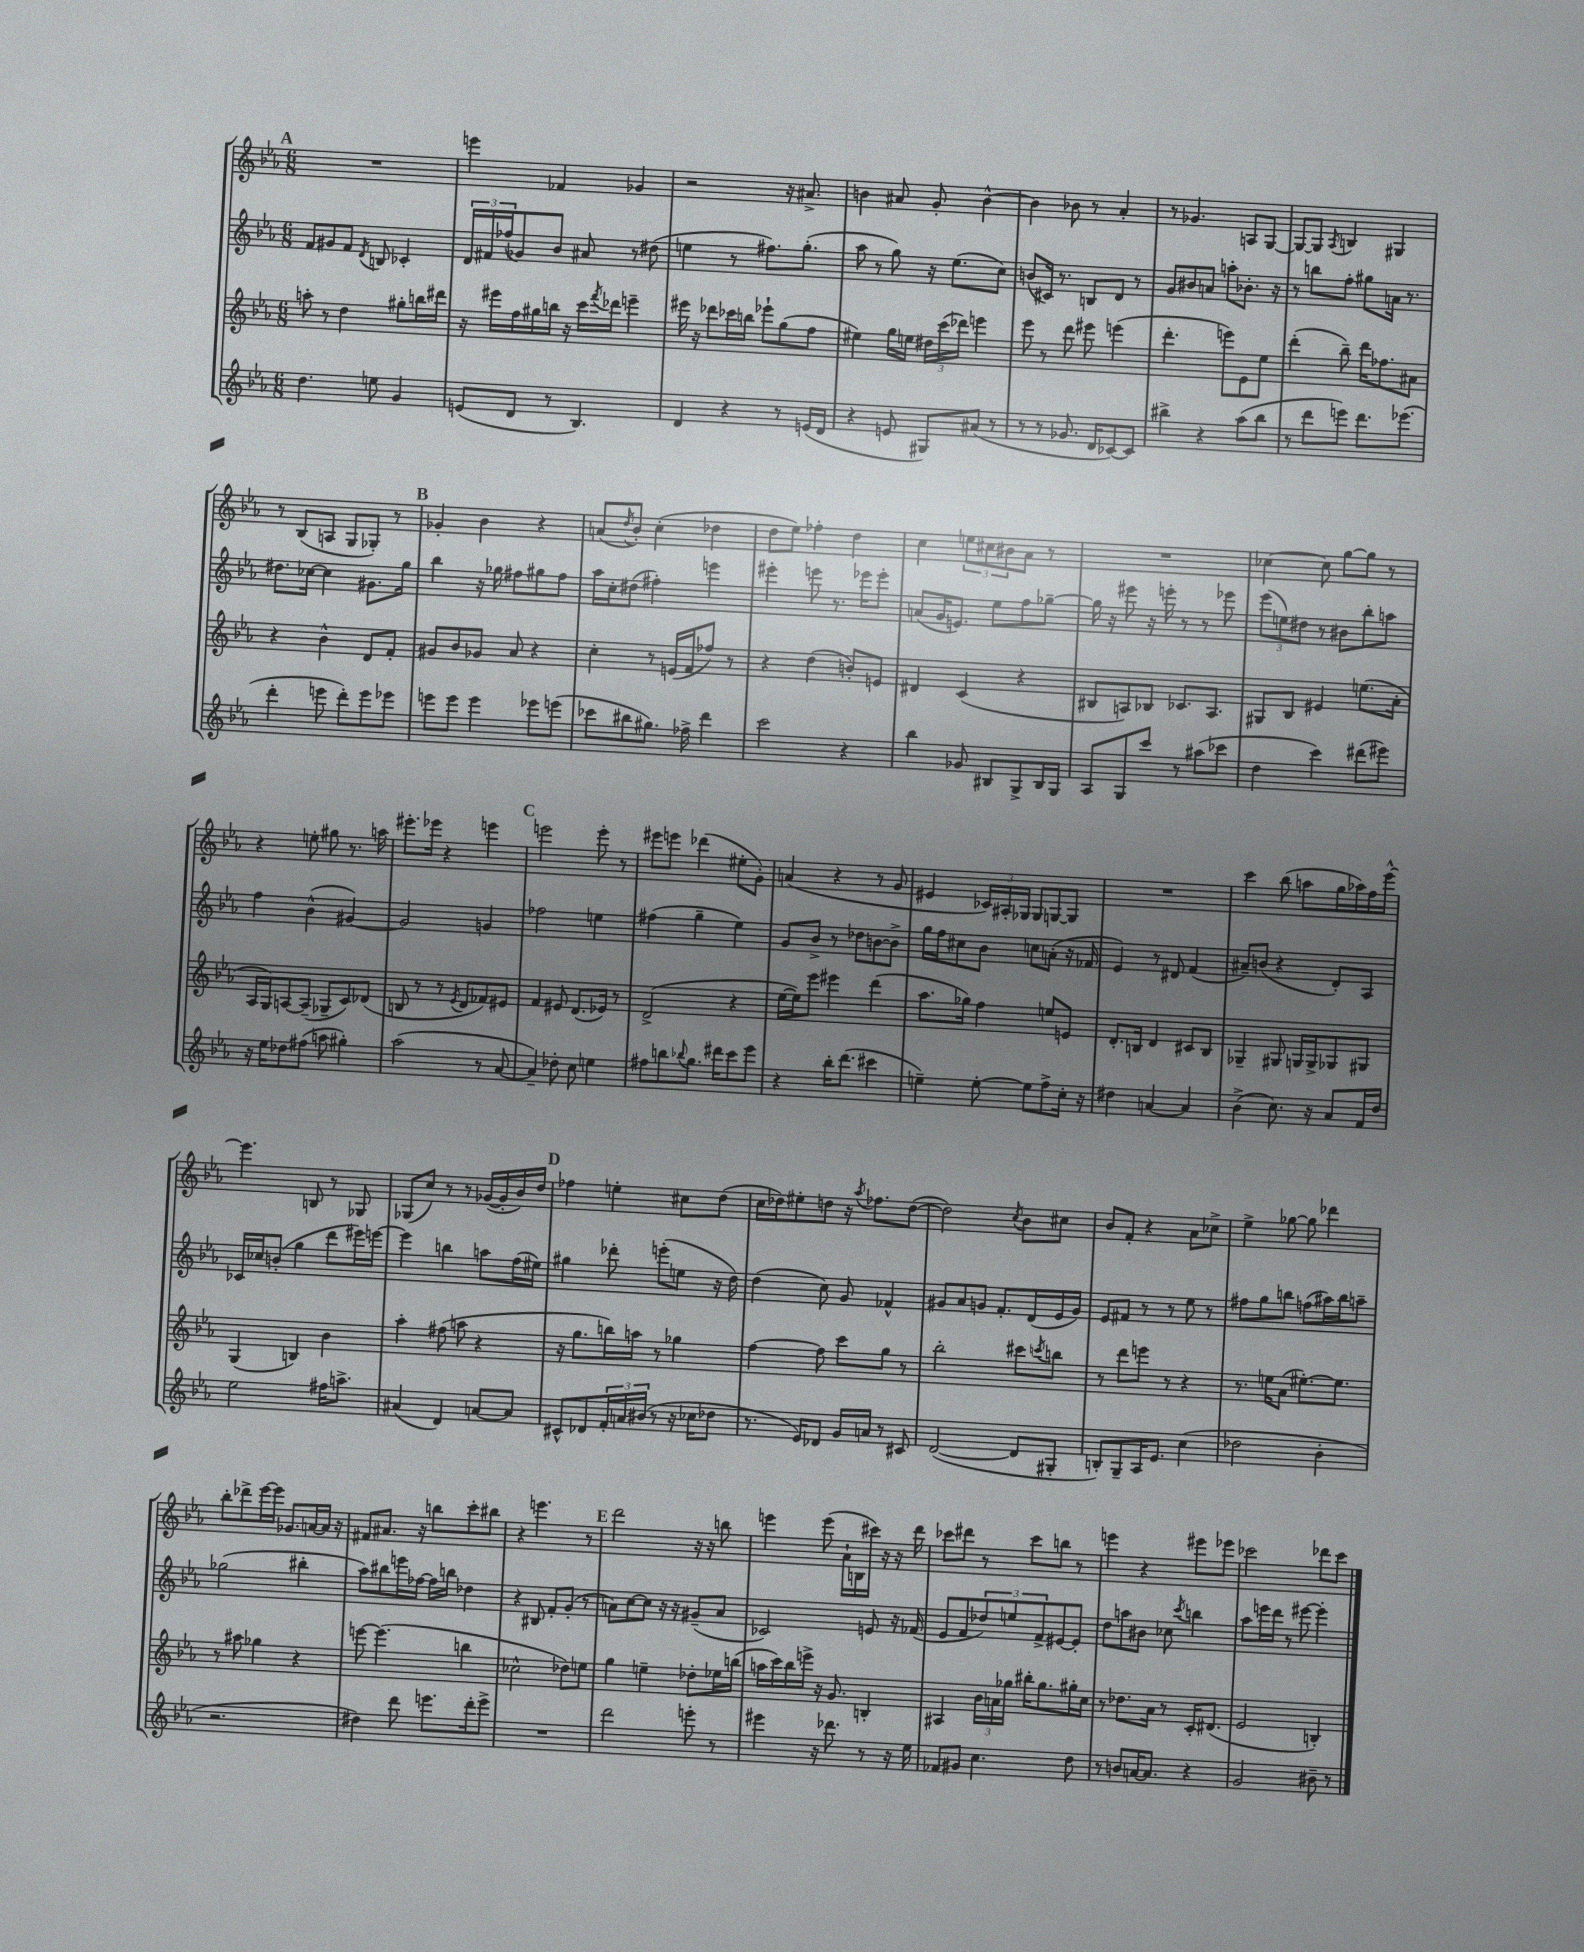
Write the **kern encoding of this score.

**kern	**kern	**kern	**kern
*staff4	*staff3	*staff2	*staff1
*clefG2	*clefG2	*clefG2	*clefG2
*k[b-e-a-]	*k[b-e-a-]	*k[b-e-a-]	*k[b-e-a-]
*M6/8	*M6/8	*M6/8	*M6/8
4.dd	8aa'	8f	2.r
.	8r	8g#	.
.	4dd	8f	.
.	.	8qd	.
8ee	.	8B	.
4g	8gg#'	4c-'	.
.	16bb	.	.
.	16ddd#	.	.
=	=	=	=
(8e	16r	24d	4eee
.	.	24f#	.
.	16eee#	.	.
.	.	(24ff-	.
8d	16ff	8g-)	.
.	16gg#	.	.
8r	16bb	8b-	4f-
.	16r	.	.
4.B-)	16ccc	8a#	.
.	8qfff	.	.
.	16ddd-	.	.
.	4eee~	8r	4g-
.	.	(8dd#	.
=	=	=	=
4d	16eee#	4ee	2r
.	16r	.	.
.	8ddd-	.	.
4r	16ccc-	8r	.
.	16bb	.	.
.	8eee-`	8.ff#)	.
8r	(8gg	.	16r
.	.	(8.gg'	8.a#^
(16e	8ff	.	.
16d	.	.	.
=	=	=	=
4r	4ee#)	8aa-	4b
.	.	8r	.
8e	16gg	8gg)	8a#
.	16ee	.	.
8G#)	24dd#	16r	8g'
.	(24ccc	.	.
.	.	(8.ee-	.
.	24ddd-)	.	.
(8a#	4eee	.	[4b^^
8r	.	8cc)	.
=	=	=	=
8r	8eee-	(8b	4b]
8r	8r	16c#)	.
.	.	8.r	.
8.g-	8ddd	.	8b-
.	8eee#	8B	8r
16d	.	.	.
[8c-)	(4eee	8d	4a-'
8c-]	.	8r	.
=	=	=	=
4bb#^	4.ddd'	8g	8r
.	.	8b#	4.g-
4r	.	8a	.
.	8eee)	8aa'	.
(8aa-	8e-	8.b-'	8A
8bb#	8ee-	.	[8G
.	.	16r	.
=	=	=	=
8r	(4ddd'	8r	8G_
8ddd	.	8bb	8G]
.	.	.	8qA-
8eee)	8bb-~)	8ff'	4B
8.ddd	16ddd	8gg#	.
.	8.ff-	.	.
.	.	16a	4G#
(8.eee-	.	8.r	.
.	8a#	.	.
=	=	=	=
4ddd'	4r	8.dd#	8r
.	.	.	(8B-
.	.	[16cc-	.
8eee	4b-^^	4cc-]	8A
8ddd')	.	.	8G
8eee	8d	8.g#	8G-')
8eee-	8f'	.	8r
.	.	16gg	.
=	=	=	=
8eee	8g#	4bb-	4g-'
8eee	8b-	.	.
4eee	8g-	16r	4b-
.	.	16gg-	.
.	8a-	8ff#	.
8eee-	4r	8gg#	4r
(8eee	.	8ff#	.
=	=	=	=
8ccc-	4cc'	16aa-	(8a
.	.	16cc'	.
.	.	.	8qdd
8bb#	.	(8dd#	8b-')
8.gg#)	8r	4ff#')	(4cc'
.	(16e	.	.
16ff-^	16f	.	.
4ddd	8ff-)	4eee	4dd-
.	8r	.	.
=	=	=	=
2ccc	4r	4eee#'	8dd
.	.	.	8ee-)
.	(4dd	8eee	4ff-'
.	.	8.r	.
4r	8b')	.	4dd
.	.	16eee-	.
.	8e	8eee-'	.
=	=	=	=
4bb-	4d#	(8a	4cc
.	.	16g	.
.	.	8.e)	.
8g-	(4c	.	12ee
.	.	.	12cc#
8B#	.	8ee-	.
.	.	.	12b#
8G^	4r	8ff	8a-
16B#	.	[8gg-~	8r
16G	.	.	.
=	=	=	=
8A-	8B#	16gg-]	2.r
.	.	16r	.
8G	8A)	8eee#	.
8ccc	8B-	16r	.
.	.	16eee'	.
8r	8.c-	8r	.
(8aa#	.	8r	.
.	8.A	.	.
8ccc-	.	8eee-	.
=	=	=	=
4dd	8G#	(12eee-	[4cc-
.	.	12ee)	.
.	8B-	.	.
.	.	12dd#	.
4ccc)	4e#	8r	8cc-]
.	.	8b#	[8gg
(8ddd#	(8.ee	8bb-'	8gg]
8eee#)	.	8aa	8r
.	16a-'	.	.
=	=	=	=
16r	16A-	4ff	4r
16ee-	16G)	.	.
8dd-	[8A	.	.
(8ff#	(8A~]	(4b-^^	8ee'
8aa	8G-~	.	8gg#
4gg#')	8c)	[4g#)	8.r
.	(8d-	.	.
.	.	.	16aa
=	=	=	=
(2aa-	8B	2g#]	8.eee#'
.	8r	.	.
.	.	.	16eee-
.	8r	.	4r
.	8qe-	.	.
.	8d	.	.
8r	8f-)	4g	4eee
[8a-	8e#	.	.
=	=	=	=
4a-~])	4f	2ff-	2eee
8dd-'	8e#	.	.
8cc	(8.d	.	.
4ee	.	4ee	8eee'
.	16e-)	.	.
.	8r	.	8r
=	=	=	=
8ff#	(2d^	(4ff#	8eee#
8bb	.	.	8eee
8qqbb-	.	.	.
8.gg	.	4gg~	(4ddd-
16ddd#	.	.	.
8ccc	4r	4ee-)	8ee#'
8eee-	.	.	8g')
=	=	=	=
4r	[16ee-	8g	(4a
.	16ee-])	.	.
.	8eee-	8b-^	.
16bb-'	4eee#	8r	4r
(8.ddd	.	.	.
.	.	8dd-	.
4ccc#	(4ddd	[8b	8r
.	.	8b^]	8g
=	=	=	=
4ee~)	8.aa-	16gg	4e#
.	.	16ff	.
.	.	8cc#	.
.	16gg-)	.	.
[8ee'	4ff	8b-	24c-)
.	.	.	24A#'
.	.	.	24G-
8ee]	.	8cc	8G-
8ff^	8ee	(8a'	[8G
16cc'	8e	16r	8G]
16r	.	16f-	.
=	=	=	=
4dd#	8.d'	4e-)	2.r
.	16B	.	.
[4a	4d	8r	.
.	.	8d#	.
4a]	8c#	(4f	.
.	8B	.	.
=	=	=	=
(4b-^	4G-~	8a#~)	4ccc
.	.	(8b	.
8.cc)	8G#	4r	(8bb-
.	16G	.	8aa
16r	16G^	.	.
8a-	8G-	8d')	16gg
.	.	.	16aa-)
16f	8G#	8A-	16ff
16dd	.	.	[16eee-^^
=	=	=	=
2ee-	(4G	16c-	4.eee-]
.	.	16cc-	.
.	.	(8b'	.
.	4B)	4gg	.
.	.	.	8B
16ff#	4b-	8ddd	8r
8.aa^	.	.	.
.	.	16eee#)	8G-
.	.	[16eee	.
=	=	=	=
(4a#	4aa-'	4eee]	(8G-
.	.	.	8cc)
4d)	(8ff#	4bb	8r
.	8aa	.	8r
[8a	4r	8aa	([16g-
.	.	.	16g-']
8a]	.	(16ff	16b-)
.	.	16ee#)	16dd
=	=	=	=
8c#^^	16r	4gg#	4ff-
.	8.gg	.	.
8d-	.	.	.
24f'	16bb)	8ddd-'	4ee'
24a	.	.	.
.	16aa	.	.
(24b#	.	.	.
8r	8r	(8eee'	.
16r	4gg-	8ee	8cc#
16cc-	.	.	.
8dd-	.	16r	(8dd
.	.	16dd)	.
=	=	=	=
8.r	[4ff	(4dd	16cc
.	.	.	16dd-)
.	.	.	8ee#'
16e-)	.	.	.
8d-	8ff]	8cc)	8dd
16g	8ccc	8g	16r
.	.	.	8qaa-
16a	.	.	8.ff-
8r	8gg	4f-^^	.
8c#	8r	.	([8dd
=	=	=	=
([2d	2bb-'	8g#	2dd])
.	.	8a-	.
.	.	8g	.
.	.	8.f'	.
.	.	.	8qcc
8d]	8ccc#	.	8b-
.	.	(16d	.
.	8qccc	.	.
8G#'	8bb	16e-	8cc#
.	.	16g)	.
=	=	=	=
8B')	8r	8e-	8b-
8G~	8ddd	8f#	8f'
16A-	8eee	8r	4r
8.e-	.	.	.
.	8r	8r	.
(4cc	4r	8ee-	8a-
.	.	8r	8cc-^
=	=	=	=
2dd-	8.r	8ff#	4ee-^
.	.	8gg	.
.	16ee	.	.
.	(8a-	8bb	[8gg-
.	[8.ee#')	(8ff	8gg-]
4b-'	.	16aa#)	4ddd-
.	8.ee#]	16bb	.
.	.	8aa~	.
=	=	=	=
2.r	8r	(2gg-	8bb-'
.	8aa#	.	8ddd-^
.	4gg-	.	[16eee-
.	.	.	16eee-]
.	.	.	8.g-
.	4r	4bb#'	.
.	.	.	[16a
.	.	.	16a]
.	.	.	16r
=	=	=	=
4dd#)	[8eee	8aa-)	8f#
.	(4.eee]	8bb#	8.a#
8ddd	.	16eee	.
.	.	[16ff-	16r
8.eee	.	16ff-]	8bb
.	.	16bb	.
.	4bb	4dd-	8ccc'
16ddd'	.	.	.
8eee^	.	.	8bb#
=	=	=	=
2.r	2cc-^^	4r	4r
.	.	8B#	4.eee
.	.	8f'	.
.	8dd-)	(8g'	.
.	8ee	8r	8r
=	=	=	=
2ddd	4gg	8a)	2ddd
.	.	[8cc	.
.	4ee~	8cc]	.
.	.	16r	.
.	.	16r	.
8eee'	8dd-'	(8g#~	16r
.	.	.	16r
8r	16ee-	8a	8bb
.	(16bb	.	.
=	=	=	=
4eee#	16aa	2c-)	4eee
.	16ccc)	.	.
.	16bb-	.	.
.	16eee^	.	.
16r	16r	.	(8eee
8.ddd-	8.g	.	.
.	.	.	16a-`
.	.	.	16B
8r	4B'	8e	16ccc#)
.	.	.	16r
16r	.	16r	16r
16ee-	.	(16f-	16ddd
=	=	=	=
8f-	4A#	8e-	8ccc-
8g#	.	8f	8ddd#
4.cc	24b-	12dd-)	8r
.	24a	.	.
.	24gg-	12ee	.
.	16bb#'	.	8ccc-
.	.	12f^	.
.	8.gg-	.	.
.	.	[8e#	8bb
8dd	16gg#'	8e#']	8r
.	16cc	.	.
=	=	=	=
8r	8r	8dd	4eee
8b	8.dd-	8aa	.
[16a	.	8b#	4r
8.a]	16a-	.	.
.	8r	8cc-	.
.	.	8qccc	.
4r	16c'	4bb	8eee#
.	(8.d#	.	.
.	.	.	8eee-
=	=	=	=
2g	2e-	8aa-	2ccc-
.	.	16eee	.
.	.	16ddd	.
.	.	8r	.
.	.	[8eee#	.
8b#~	4B')	4eee#']	8ddd-
8r	.	.	8ccc-
==	==	==	==
*-	*-	*-	*-
